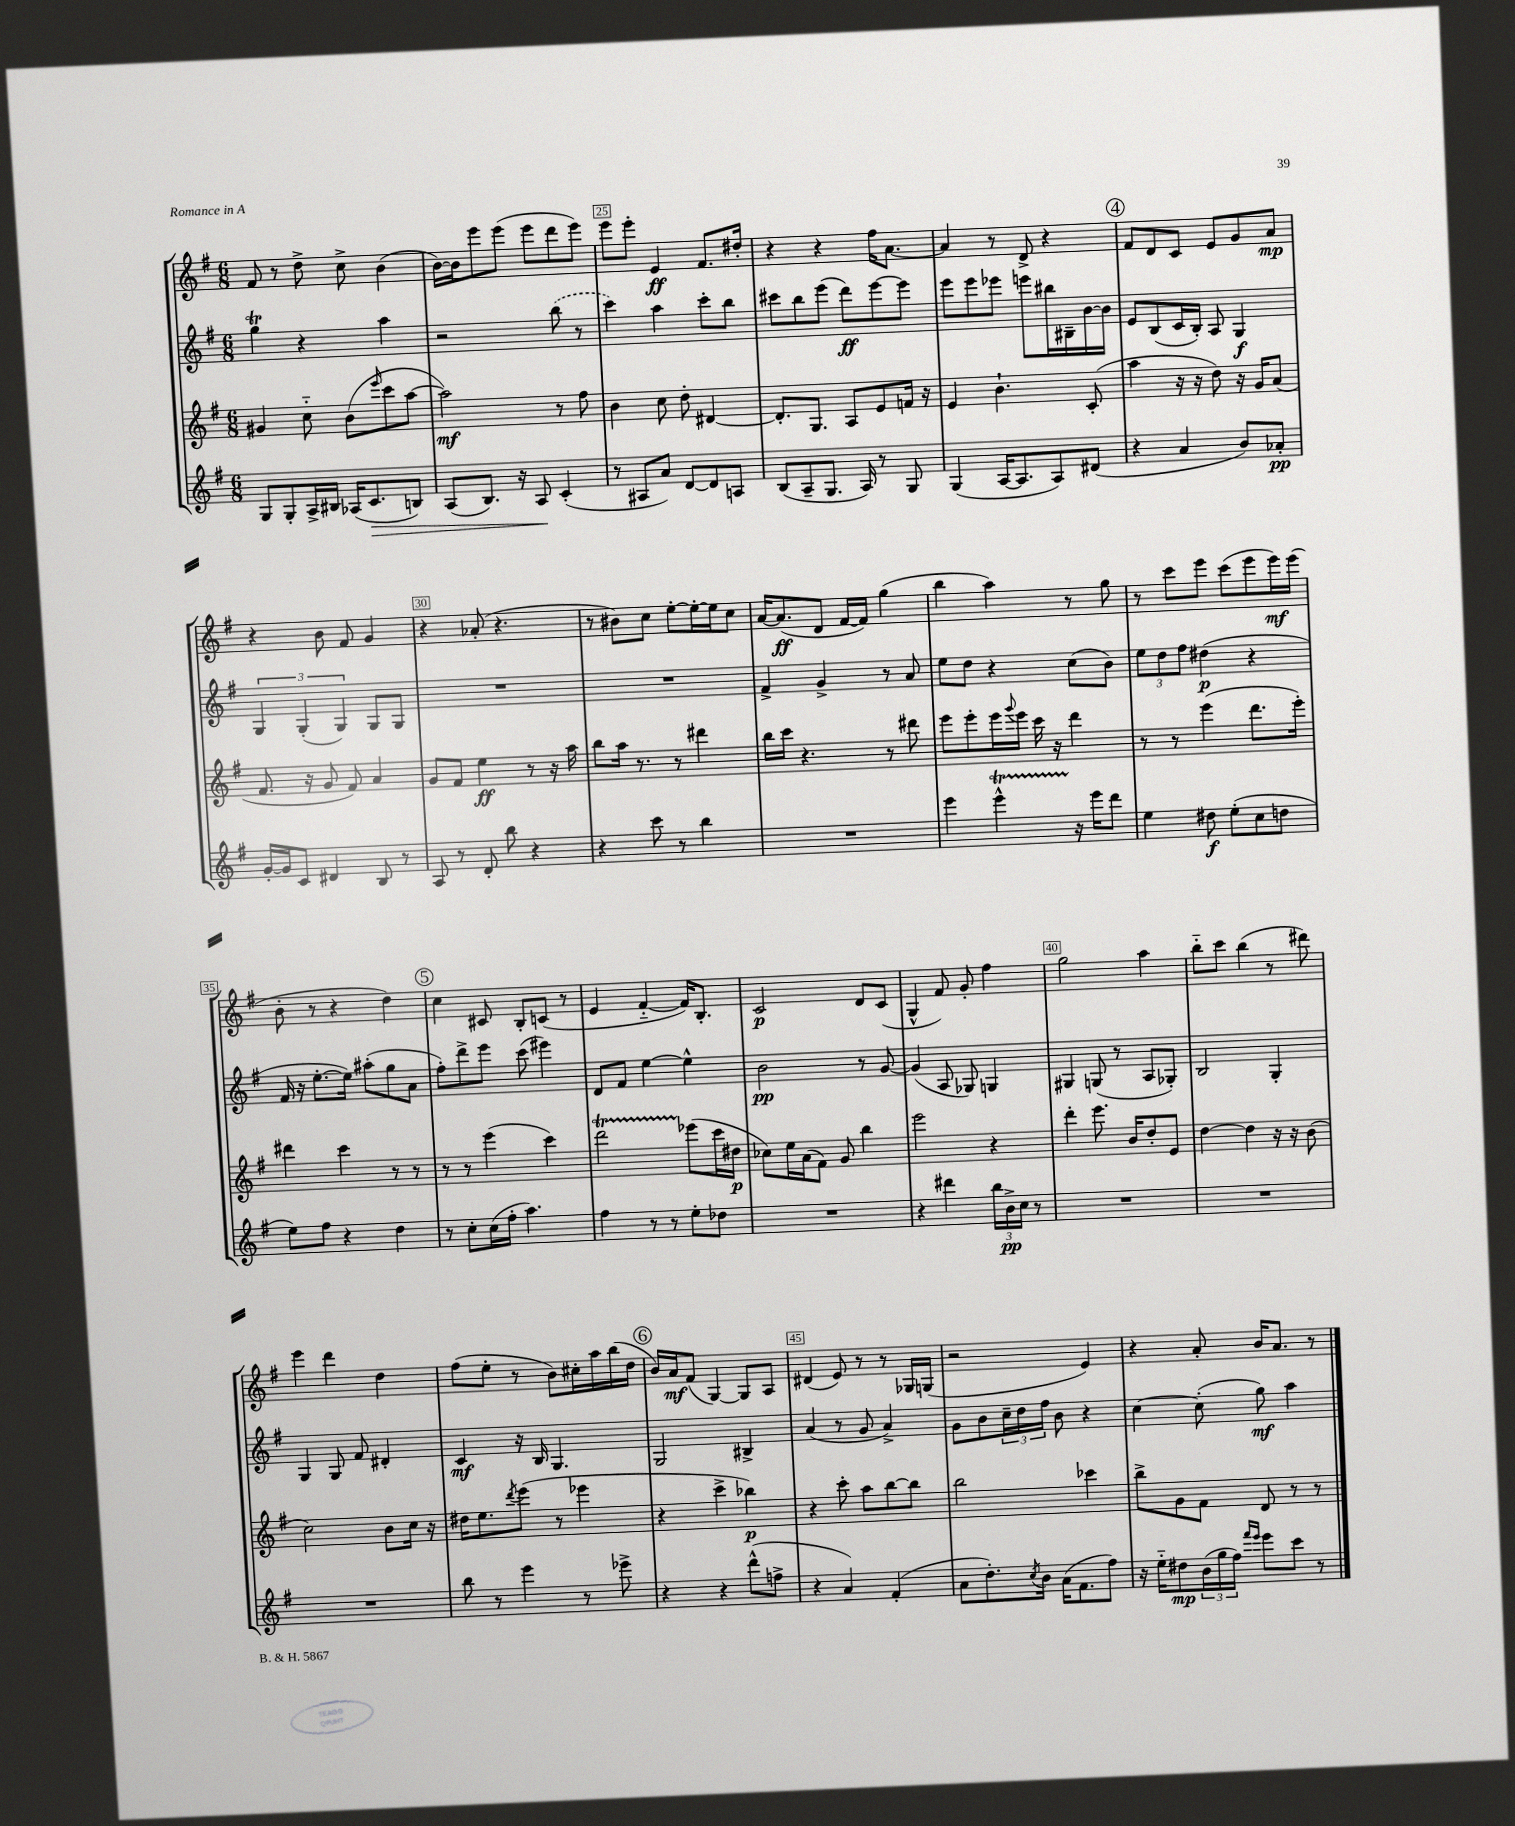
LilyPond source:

<<
\new StaffGroup <<
\new Staff = "s0" {
    \clef treble \key g \major \numericTimeSignature \time 6/8
    fis'8 r8 d''8-> c''8-> b'4( |
    b'16~) b'16 e'''8 e'''8( e'''8 d'''8 e'''8) |
    e'''8 e'''8-. e'4\ff fis'8. dis''16-. |
    r4 r4 fis''16 a'8.~ |
    a'4 r8 d'8-> r4 |
    \mark \markup { \circle "4" } fis'8 d'8 c'8 e'8 g'8 a'8\mp |
    r4 b'8 fis'8 g'4 |
    r4 aes'8-.( r4. |
    r8 bis'8) c''8 e''8~-. e''16~-. e''16 c''8 |
    a'16~ a'8.\ff( d'8 fis'16~ fis'16) g''4( |
    b''4 a''4) r8 g''8 |
    r8 c'''8 e'''8 c'''8( e'''8 e'''16\mf) e'''16( |
    b'8-. r8 r4 d''4) |
    \mark \markup { \circle "5" } c''4 cis'8 b8-. c'8( r8 |
    e'4 fis'4~-_ fis'16) b8.-. |
    c'2\p d'8 c'8( |
    g4-^ fis'8) g'8-. fis''4 |
    g''2 a''4 |
    b''8-_ c'''8 b''4( r8 dis'''8) |
    e'''4 d'''4 d''4 |
    fis''8( e''8-. r8 b'8) cis''16-. a''16 b''16( d''16 |
    \mark \markup { \circle "6" } b'16) a'16\mf fis'8( g4~) g8 a8 |
    dis'4( e'8) r8 r8 ges16 g16( |
    r2 e'4) |
    r4 a'8-. b'16 a'8. r8 \bar "|." |
}
\new Staff = "s1" {
    \clef treble \key g \major \numericTimeSignature \time 6/8
    g''4\trill r4 a''4 |
    r2 \once \slurDashed b''8( r8 |
    c'''4) a''4 c'''8-. b''8 |
    cis'''8 b''8 e'''8( d'''8\ff) e'''8~ e'''8 |
    e'''8 e'''8 ees'''8 e'''8 bis''16 bis16-- b'16~ b'16 |
    \mark \markup { \circle "4" } e'8 b8( c'16 b16-.) a8 g4\f |
    \tuplet 3/2 { g4 g4-.( g4) } g8 g8 |
    R2. |
    R2. |
    fis'4-> g'4-> r8 a'8 |
    e''8 d''8 r4 c''8( b'8) |
    \tuplet 3/2 { e''8 d''8 fis''8 } dis''4\p( r4 |
    fis'16 r16 e''8.~-. e''16) ais''8-.( g''8 a'8 |
    \mark \markup { \circle "5" } fis''8-.) d'''8-> e'''8 c'''8( eis'''4) |
    d'8 fis'8 e''4~ e''4-^ |
    b'2\pp r8 g'8~ |
    g'4( a8 ges8) g4 |
    gis4 g8( r8 a8 ges8-.) |
    b2 g4-. |
    g4 g8 fis'8 dis'4-. |
    c'4\mf r16 b16 g4. |
    \mark \markup { \circle "6" } g2 bis4-> |
    a'4( r8 g'8 a'4->) |
    g'8 b'8 \tuplet 3/2 { c''16-- d''16 fis''16 } b'8 r4 |
    c''4~ c''8-.( g''8\mf) a''4 \bar "|." |
}
\new Staff = "s2" {
    \clef treble \key g \major \numericTimeSignature \time 6/8
    gis'4 c''8-_ b'8( \grace { e'''16 } c'''8 a''8~ |
    a''2\mf) r8 fis''8 |
    b'4 c''8 d''8-. dis'4~ |
    dis'8.-. g8. a8 e'8 f'16 r16 |
    e'4 b'4.-! c'8-.( |
    \mark \markup { \circle "4" } a''4 r16 r16 d''8) r16 g'16 a'8( |
    fis'8. r16 g'8 fis'8) a'4 |
    g'8 fis'8 e''4\ff r8 r16 a''16 |
    b''8 a''16 r8. r8 dis'''4 |
    b''16 c'''16 r4. r8 dis'''8 |
    e'''8 e'''8-. e'''16 \appoggiatura { g'''8 } e'''16 c'''16 r16 d'''4 |
    r8 r8 e'''4( d'''8. e'''16-.) |
    dis'''4 c'''4 r8 r8 |
    \mark \markup { \circle "5" } r8 r8 e'''4( c'''4) |
    d'''2\startTrillSpan ees'''8\stopTrillSpan( c'''16 dis''16\p |
    ces''8) e''16 a'16( fis'8) g'8 b''4 |
    e'''2 r4 |
    d'''4-. e'''8. b'16 d''8-. e'8 |
    d''4~ d''4 r16 r16 b'8( |
    c''2) b'8 c''16 r16 |
    dis''16 e''8. \acciaccatura { d'''8 } e'''8( r8 ees'''4 |
    \mark \markup { \circle "6" } r4 c'''4-> bes''4\p) |
    r4 c'''8-. a''8 b''8~ b''8 |
    b''2 ces'''4 |
    b''8-> g'8 fis'8 d'8 r8 r8 \bar "|." |
}
\new Staff = "s3" {
    \clef treble \key g \major \numericTimeSignature \time 6/8
    g8 g8-. a16-> bis16 aes16( c'8.\> b8) |
    a8( b8.) r16 a8\! c'4-.( |
    r8 ais8 a'8) d'8~ d'8 a8 |
    b8( a8-- g8. a16) r8 g8 |
    g4( a16~ a8. a8) dis'8( |
    \mark \markup { \circle "4" } r4 a'4 b'8) aes'8-.\pp |
    g'16~-. g'16 c'8 dis'4 b8 r8 |
    a8 r8 d'8-. b''8 r4 |
    r4 c'''8 r8 b''4 |
    R2. |
    e'''4 e'''4-^\startTrillSpan r16\stopTrillSpan e'''16 d'''8 |
    e''4 dis''8\f e''8-.( c''8 d''8 |
    e''8) fis''8 r4 d''4 |
    \mark \markup { \circle "5" } r8 c''8-. c''16( fis''16-. a''4.) |
    fis''4 r8 r8 e''8-. des''8 |
    R2. |
    r4 dis'''4 \tuplet 3/2 { b''16 b'16->\pp c''16 } r8 |
    R2. |
    R2. |
    R2. |
    b''8 r8 e'''4 r8 ees'''8-> |
    \mark \markup { \circle "6" } r4 r4 d'''8-^( f''8-> |
    r4 a'4) fis'4-.( |
    a'8 d''8.-.) \acciaccatura { c''8 } b'16 a'16( fis'8. fis''8) |
    r16 e''16-_ dis''8\mp \tuplet 3/2 { b'16( g''16 fis''16) } \grace { fis'''16 e'''16 } e'''8 c'''8 r8 \bar "|." |
}
>>
>>
\layout { \context { \Score currentBarNumber = #23 \override BarNumber.break-visibility = ##(#f #t #t) barNumberVisibility = #(every-nth-bar-number-visible 5) \override BarNumber.stencil = #(make-stencil-boxer 0.1 0.3 ly:text-interface::print) } }
